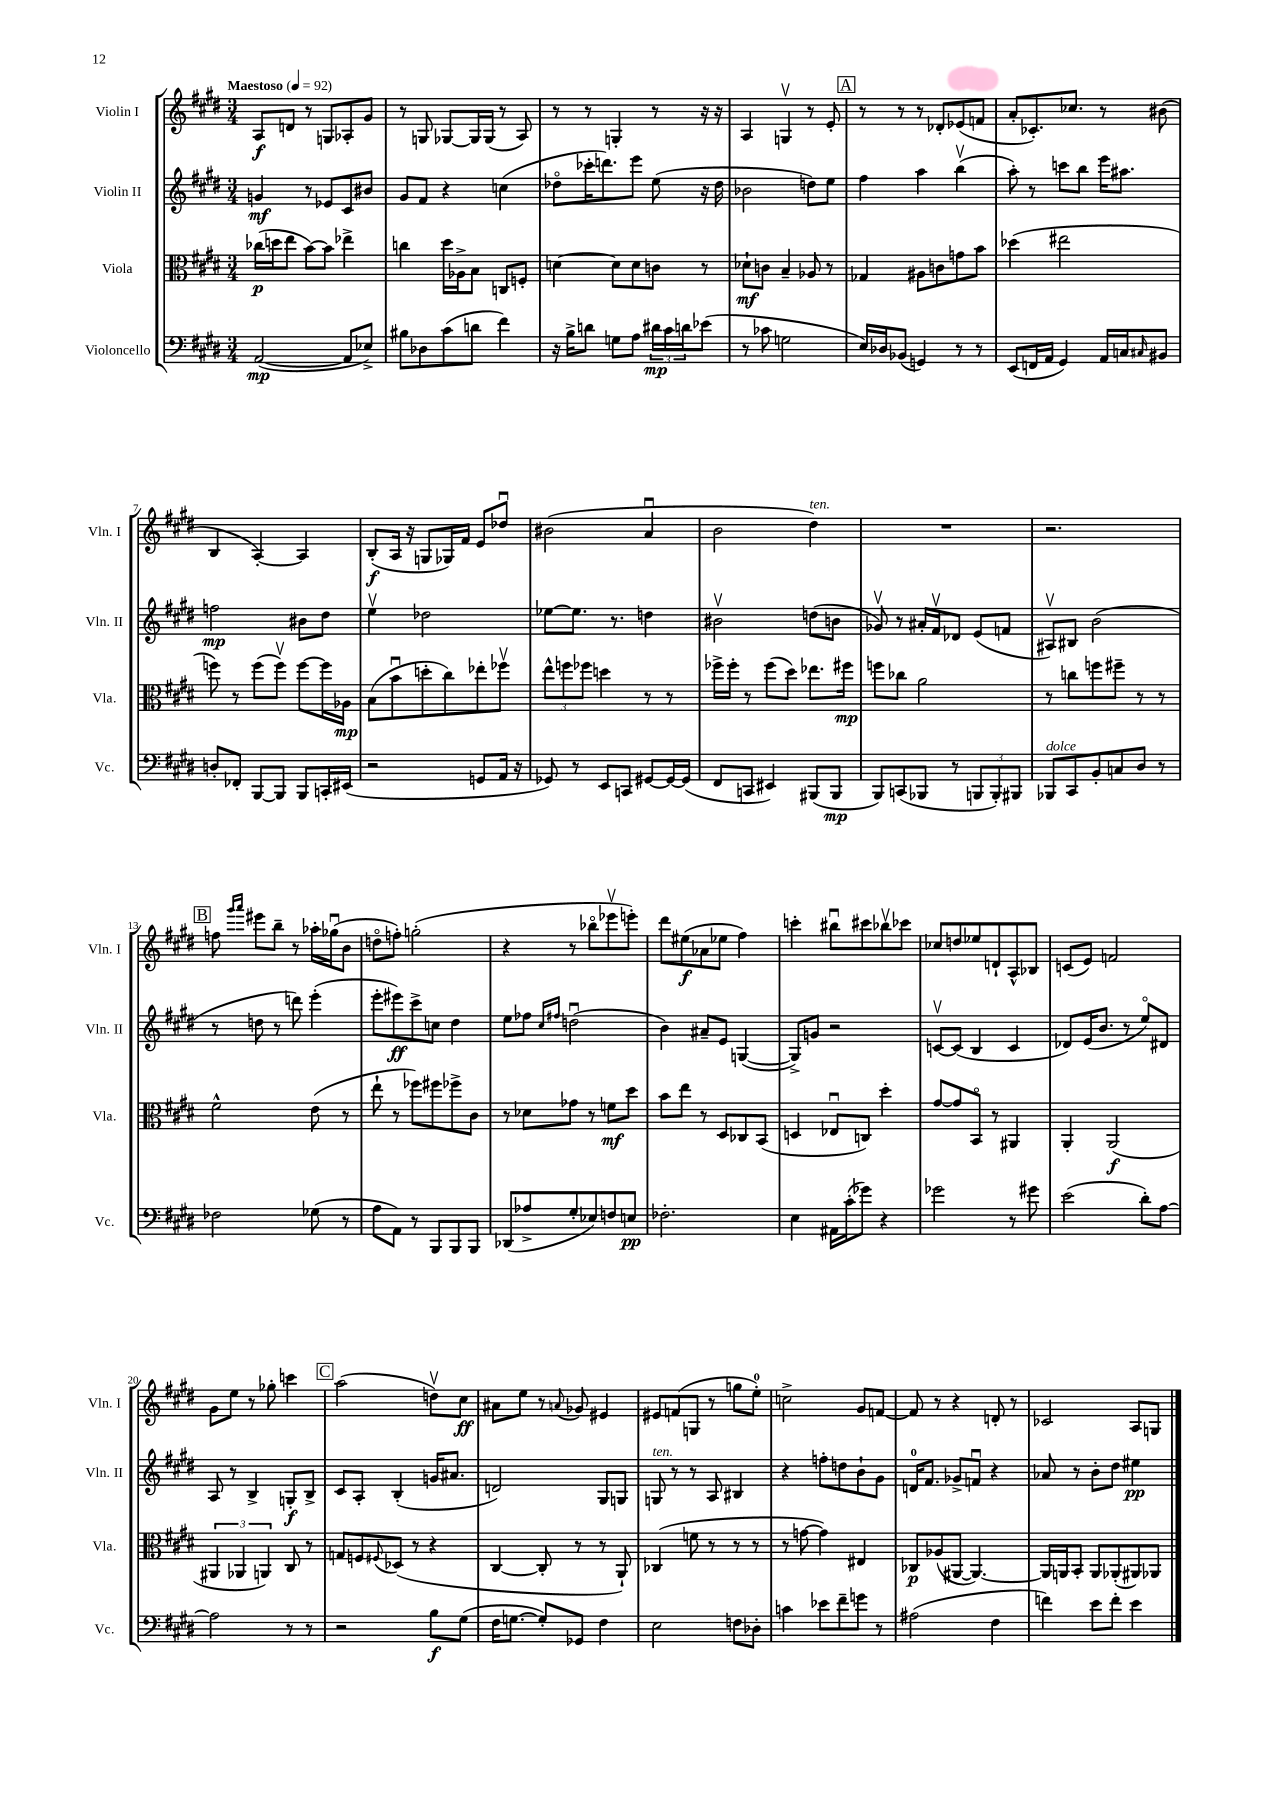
<<
\new StaffGroup <<
\new Staff = "s0" \with { instrumentName = "Violin I" shortInstrumentName = "Vln. I" } {
    \clef treble \key e \major \numericTimeSignature \time 3/4 \tempo "Maestoso" 4 = 92
    a8\f d'8 r8 g8 aes8-. gis'8 |
    r8 g8 ges8~ ges16 ges16( r8 a8) |
    r8 r8 g4-. r8 r16 r16 |
    a4 g4\upbow r8 e'8-. |
    \mark \markup { \box "A" } r8 r8 r8 des'8-. ees'8( f'8 |
    a'8-. ces'8.-.) ces''8. r8 bis'8( |
    b4 a4~-.) a4 |
    b8-.\f( a16 r16 g8 ges16) fis'16 e'8 des''8\downbow |
    bis'2( a'4\downbow |
    b'2 dis''4^\markup { \italic "ten." }) |
    R2. |
    r2. |
    \mark \markup { \box "B" } f''8 \grace { gis'''16 a'''16 } eis'''8 b''8-- r8 aes''16-. ges''16\downbow( b'8 |
    d''8\flageolet f''8-.) g''2-.( |
    r4 r8 bes''8\flageolet ees'''8\upbow e'''8-.) |
    dis'''8 eis''8\f( aes'8 ees''8 fis''4) |
    c'''4-. bis''8\downbow cis'''8 bes''8\upbow ces'''8 |
    ces''8 d''8 ees''8 d'8-! a8-^ bes8 |
    c'8( e'8) f'2 |
    gis'8 e''8 r8 ges''8-. c'''4 |
    \mark \markup { \box "C" } a''2( d''8\upbow) cis''8\ff |
    ais'8 e''8 r8 \appoggiatura { a'8 } ges'8 eis'4 |
    eis'8 f'8( g8 r8 g''8 e''8-0-.) |
    c''2-> gis'8 f'8~ |
    f'8 r8 r4 d'8-. r8 |
    ces'2 a8 g8 \bar "|." |
}
\new Staff = "s1" \with { instrumentName = "Violin II" shortInstrumentName = "Vln. II" } {
    \clef treble \key e \major \numericTimeSignature \time 3/4
    g'4\mf r8 ees'8 cis'8 bis'8 |
    gis'8 fis'8 r4 c''4( |
    des''8\flageolet ces'''16-. d'''8.) e'''8 e''8( r16 des''16 |
    bes'2 d''8) e''8 |
    \mark \markup { \box "A" } fis''4 a''4 b''4\upbow( |
    a''8-.) r8 c'''8 b''8 e'''16 ais''8. |
    f''2\mp bis'8 dis''8 |
    e''4\upbow des''2 |
    ees''8~ ees''8. r8. d''4 |
    bis'2\upbow d''8( b'8 |
    ges'8\upbow) r8 ais'16-. fis'16\upbow des'8 e'8( f'8 |
    ais8\upbow) bis8 b'2( |
    \mark \markup { \box "B" } r8 d''8 r8 d'''8) e'''4-.( |
    e'''8-. eis'''8\ff) cis'''8-> c''8 dis''4 |
    e''8 fes''8 \grace { cis''16 fis''16 } d''2\downbow( |
    b'4) ais'8-- e'8 g4~( |
    g8->) g'8 r2 |
    c'8~\upbow c'8( b4 c'4 |
    des'8) e'16( b'8. r8 e''8\flageolet) dis'8 |
    a8 r8 b4-> g8-.\f b8-> |
    \mark \markup { \box "C" } cis'8 a8-. b4-.( g'16 ais'8. |
    d'2) gis8 g8 |
    g8^\markup { \italic "ten." } r8 r8 a8 bis4 |
    r4 f''8-. d''8 b'8-! gis'8 |
    d'16-0 fis'8. ges'8-> f'8\downbow r4 |
    aes'8 r8 b'8-. dis''8 eis''4\pp \bar "|." |
}
\new Staff = "s2" \with { instrumentName = "Viola" shortInstrumentName = "Vla." } {
    \clef alto \key e \major \numericTimeSignature \time 3/4
    ces''16\p( d''16 e''8 b'8~) b'8 ees''4-> |
    c''4 dis''16 aes16-> b8 c8 f8-. |
    d'4~ d'8 d'8 c'8 r8 |
    des'8-!\mf c'8 b4-- aes8 r8 |
    \mark \markup { \box "A" } ges4 ais8 c'8 g'8 b'8 |
    des''4( eis''2 |
    f''8) r8 f''8( f''8\upbow) f''8~ f''16 aes16\mp |
    b8( b'8\downbow d''8-. cis''8) ees''8-. fes''8\upbow |
    \tuplet 3/2 { e''8-^ f''8 fes''8 } d''4 r8 r8 |
    fes''16-> fes''16-. r8 fes''8( dis''8) ees''8. fis''16\mp |
    f''8 ces''8 a'2 |
    r8 c''8 f''8 fis''8-- r8 r8 |
    \mark \markup { \box "B" } fis'2-^ e'8( r8 |
    e''8-! r8 fes''8) fis''8 fes''8-> cis'8 |
    r8 des'8 ges'8 r8 f'8\mf dis''8 |
    b'8 e''8 r8 dis8 ces8 b,8( |
    d4 ees8\downbow c8) dis''4-. |
    gis'8~ gis'8 b,8\flageolet r8 ais,4 |
    a,4-. a,2\f( |
    \tuplet 3/2 { ais,4 aes,4 a,4) } cis8 r8 |
    \mark \markup { \box "C" } g8 f8 \appoggiatura { fis8 } des8( r8 r4 |
    cis4~ cis8-. r8 r8 a,8-!) |
    ces4( f'8 r8 r8 r8 |
    r8 g'8~ g'4) eis4 |
    ces8\p aes8( ais,8~ ais,4.~) |
    ais,16 a,16 b,8-. a,8 aes,8-.( ais,8) aes,8 \bar "|." |
}
\new Staff = "s3" \with { instrumentName = "Violoncello" shortInstrumentName = "Vc." } {
    \clef bass \key e \major \numericTimeSignature \time 3/4
    a,2~\mp( a,8 ees8->) |
    bis8 des8 cis'8( d'8 fis'4) |
    r16 b16-> d'8 g8 a8 \tuplet 3/2 { dis'16\mp cis'16 d'16 } ees'8( |
    r8 ces'8 g2 |
    \mark \markup { \box "A" } e16) des16 bes,8( g,4) r8 r8 |
    e,8( f,16 a,16 gis,4) a,16 c16 \grace { cis16 } bis,8 |
    d8-. fes,8-. b,,8~ b,,8 b,,8 c,16-. eis,16( |
    r2 g,8 a,16 r16 |
    ges,8) r8 e,8 c,8 gis,8~ gis,16~ gis,16( |
    fis,8 c,8 eis,4) bis,,8( bis,,8\mp |
    b,,8) c,8( bes,,8 r8 \tuplet 3/2 { b,,8 b,,8-.) bis,,8 } |
    bes,,8^\markup { \italic "dolce" } cis,8 b,8-. c8 dis8 r8 |
    \mark \markup { \box "B" } fes2 ges8( r8 |
    a8 a,8) r8 b,,8 b,,8 b,,8 |
    des,8( aes8-> gis8-. ees8) f8 e8\pp |
    fes2.-. |
    e4 ais,16 cis'16-.( ges'8) r4 |
    ges'2 r8 gis'8 |
    e'2( dis'8-.) a8~ |
    a2 r8 r8 |
    \mark \markup { \box "C" } r2 b8\f gis8( |
    fis16 g8.~ g8-.) ges,8 fis4 |
    e2 f8 des8-. |
    c'4 ees'8 fis'8-- g'8 r8 |
    ais2( fis4 |
    f'4) e'8 f'8-. e'4 \bar "|." |
}
>>
>>
